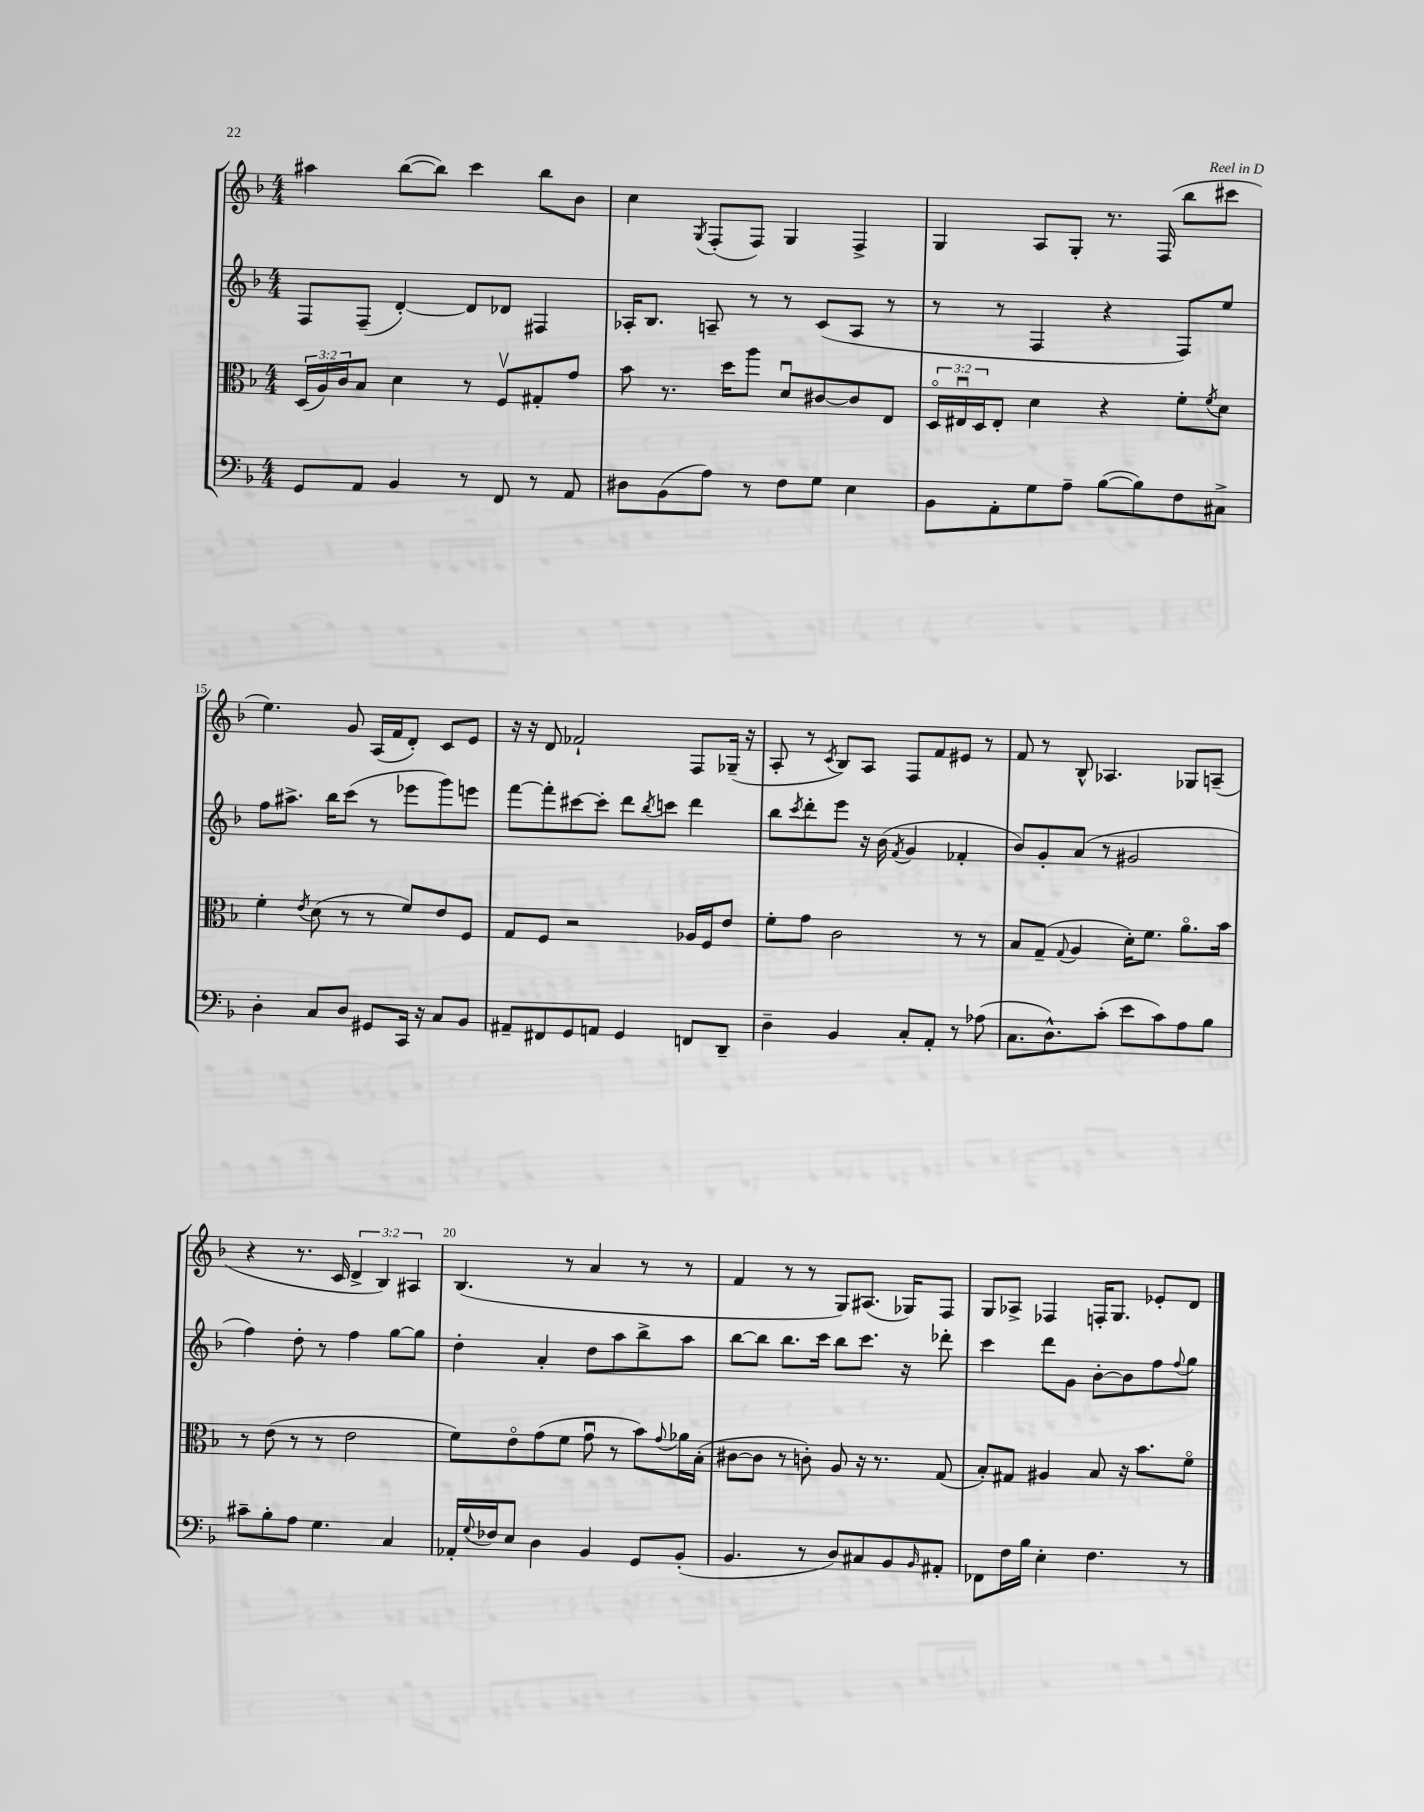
<<
\new StaffGroup <<
\new Staff = "s0" {
    \clef treble \key f \major \numericTimeSignature \time 4/4 \override Staff.TupletNumber.text = #tuplet-number::calc-fraction-text
    ais''4 bes''8~( bes''8) c'''4 bes''8 bes'8 |
    c''4 \acciaccatura { g8 } f8-.( f8) g4 f4-> |
    g4 a8 g8-. r8. f16( bes''8 cis'''8 |
    e''4.) g'8 a16( f'16 d'8-.) c'8 e'8 |
    r16 r16 d'8 fes'2-! f8 ges16--( r16 |
    a8-. r8 \acciaccatura { c'8 } bes8) a8 f8 f'8 eis'8 r8 |
    f'8 r8 bes8-^ aes4. ges8 a8--( |
    r4 r8. c'16 \tuplet 3/2 { d'4-> bes4) ais4 } |
    bes4.( r8 a'4 r8 r8 |
    f'4 r8 r8 g8) ais8.( ges16) f8 |
    g8 aes8-> fes4 f16-. g8. ees'8-. d'8 \bar "|." |
}
\new Staff = "s1" {
    \clef treble \key f \major \numericTimeSignature \time 4/4
    f8 f8--( d'4~-.) d'8 des'8 fis4 |
    aes16-. bes8. a8-- r8 r8 c'8( a8 r8 |
    r8 r8 f4 r4 f8) e''8 |
    f''8 ais''8.-> bes''16 c'''8( r8 ees'''8 g'''8) e'''8 |
    f'''8~ f'''8-. cis'''8~ cis'''8-. d'''8 \acciaccatura { bes''8 } c'''8 d'''4 |
    bes''8 \acciaccatura { c'''8 } d'''8-. e'''8 r16 bes'16( \acciaccatura { f'8 } g'4 fes'4-. |
    bes'8) g'8-. a'8( r8 gis'2 |
    f''4) d''8-. r8 f''4 g''8~ g''8 |
    d''4-. a'4-. d''8 a''8 bes''8-> a''8 |
    bes''8~ bes''8 bes''8. c'''16 bes''8 c'''8. r16 des'''8-. |
    c'''4 d'''8 g'8 bes'8~-. bes'8 f''8 \appoggiatura { f''8 } g''8 \bar "|." |
}
\new Staff = "s2" {
    \clef alto \key f \major \numericTimeSignature \time 4/4 \override Staff.TupletNumber.text = #tuplet-number::calc-fraction-text
    \tuplet 3/2 { d16( a16) c'16 } bes8 d'4 r8 f8\upbow gis8-. g'8 |
    bes'8 r8. d''16 a''8 d'8\downbow cis'8~ cis'8 e8 |
    \tuplet 3/2 { d16\flageolet eis16\downbow d16 } eis8-. d'4 r4 f'8-. \acciaccatura { f'8 } d'8 |
    f'4-. \acciaccatura { e'8 } d'8( r8 r8 f'8) e'8 f8 |
    g8 f8 r2 aes16 f16 e'8 |
    f'8-. g'8 c'2 r8 r8 |
    bes8 g8--( \appoggiatura { g8 } a4 d'16-.) f'8. a'8.\flageolet bes'16 |
    r8 e'8( r8 r8 e'2 |
    f'8) e'8\flageolet g'8( f'8 g'8\downbow r8 bes'8) \appoggiatura { g'8 } aes'16 bes16-.( |
    cis'8~ cis'8 r8 c'8-.) a8 r16 r8. g8( |
    bes8-.) gis8 ais4 bes8 r16 bes'8. f'8\flageolet \bar "|." |
}
\new Staff = "s3" {
    \clef bass \key f \major \numericTimeSignature \time 4/4
    g,8 a,8 bes,4 r8 f,8 r8 a,8 |
    dis8 bes,8( a8) r8 f8 g8 e4 |
    bes,8 a,8-. g8 a8-- bes8~( bes8) f8 cis8-> |
    d4-. c8 d8 gis,8 c,16 r16 c8 bes,8 |
    ais,8-- fis,8 g,8 a,8 g,4 f,8 d,8-- |
    d4-- bes,4 c8-. a,8-. r8 aes8( |
    c8. d8.-^) c'8-.( e'8 c'8) a8 bes8 |
    cis'8-- bes8-. a8 g4. c4 |
    aes,16-. \appoggiatura { g8 } fes16 e8 d4 bes,4 g,8 bes,8-.( |
    bes,4. r8 d8) cis8 bes,8 \grace { bes,16 } ais,8-. |
    fes,8 f16 bes16 e4-. f4. r8 \bar "|." |
}
>>
>>
\layout { \context { \Score currentBarNumber = #12 \override BarNumber.break-visibility = ##(#f #t #t) barNumberVisibility = #(every-nth-bar-number-visible 5) } }
